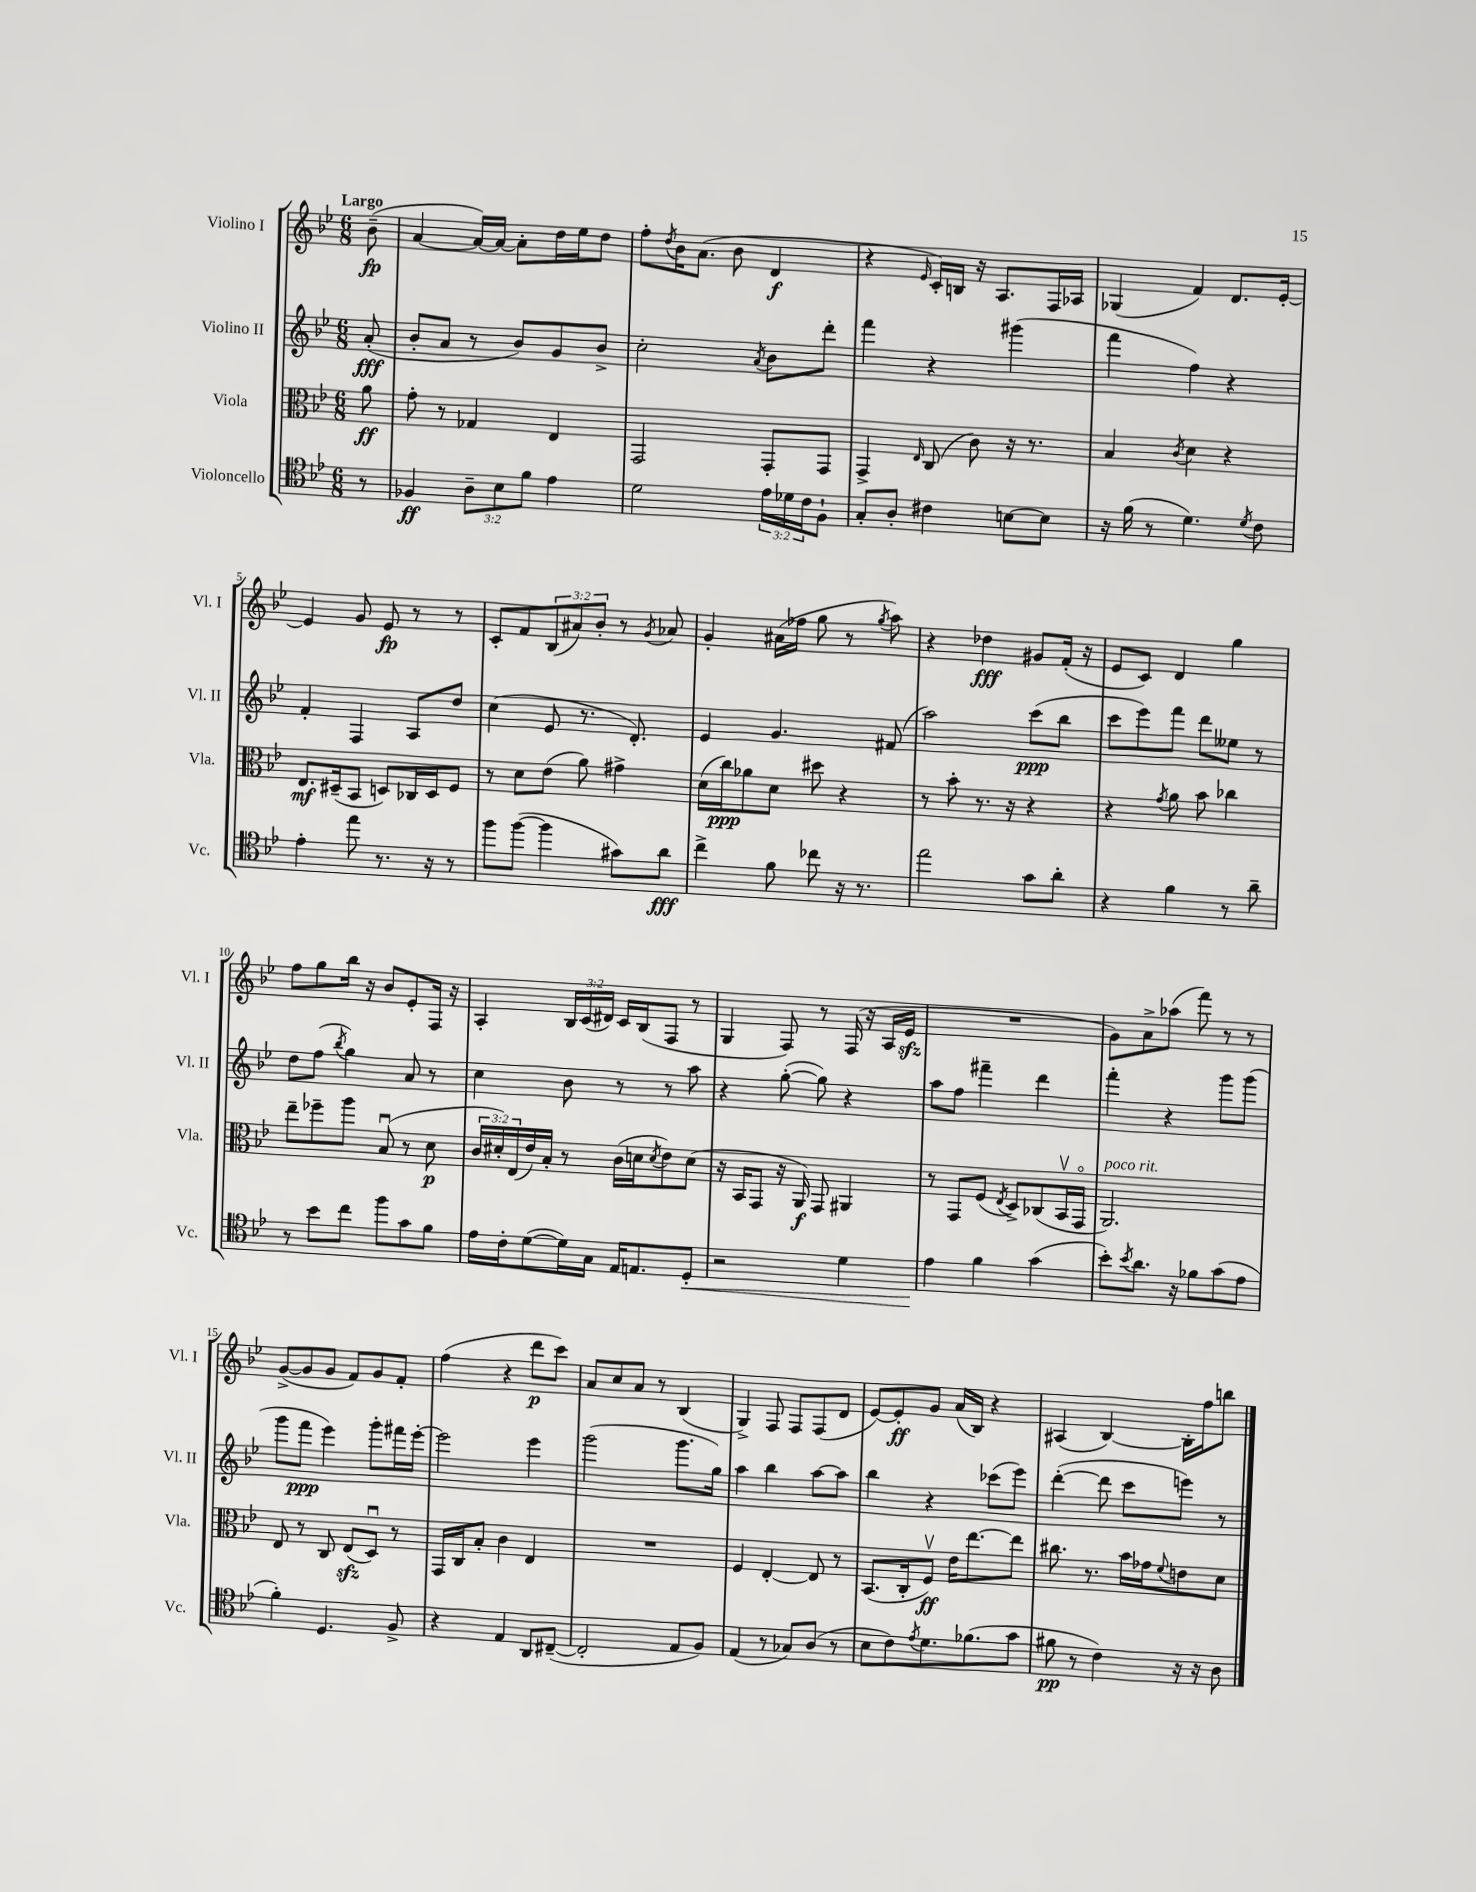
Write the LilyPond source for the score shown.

<<
\new StaffGroup <<
\new Staff = "s0" \with { instrumentName = "Violino I" shortInstrumentName = "Vl. I" } {
    \clef treble \key bes \major \numericTimeSignature \time 6/8 \override Staff.TupletNumber.text = #tuplet-number::calc-fraction-text \partial 8 \tempo "Largo"
    bes'8--\fp( |
    a'4~ a'16~) a'16~ a'8-. d''16 ees''16 d''8 |
    f''8-. \acciaccatura { d''8 } bes'16 a'8.( bes'8 d'4\f |
    r4 \grace { ees'16 } c'16-.) b16 r16 a8. f16 aes16 |
    ges4( f'4) d'8. ees'16~-. |
    ees'4 g'8 ees'8\fp r8 r8 |
    c'8-. f'8 \tuplet 3/2 { bes8( ais'8) bes'8-. } r8 \acciaccatura { g'8 } aes'8 |
    g'4-. ais'16( fes''16 g''8 r8 \acciaccatura { g''8 } a''8) |
    r4 des''4\fff gis'8 f'16-.( r16 |
    ees'8 c'8) d'4 g''4 |
    f''8 g''8 bes''16 r16 bes'8 ees'8-. f16 r16 |
    a4-. \tuplet 3/2 { bes16 c'16( dis'16) } c'16 bes16( f8 r8 |
    g4 f8) r8 f16( r16 a16 ees'16\sfz |
    R2. |
    g'8) a'8-> aes''8( f'''8) r8 r8 |
    g'8~->( g'8 g'8 f'8) g'8 f'8-. |
    f''4( r4 d'''8\p c'''8) |
    a'8 c''8 a'8 r8 bes4( |
    g4->) f8 f8 f8( d'8 |
    ees'8~) ees'8-.\ff g'8 a'16( bes16) r4 |
    ais4( bes4~) bes16-. f''16 b''8 \bar "|." |
}
\new Staff = "s1" \with { instrumentName = "Violino II" shortInstrumentName = "Vl. II" } {
    \clef treble \key bes \major \numericTimeSignature \time 6/8 \partial 8
    a'8-.\fff( |
    bes'8-. a'8 r8 bes'8) g'8 bes'8-> |
    c''2-. \acciaccatura { a'8 } bes'8 d'''8-. |
    f'''4 r4 gis'''4( |
    f'''4 f''4) r4 |
    f'4-. f4 a8 d''8 |
    c''4( ees'8 r8. d'8.-.) |
    ees'4 g'4. fis'8( |
    a''2) c'''8\ppp( bes''8 |
    c'''8 ees'''8) f'''8 d'''8 eeses''8 r8 |
    d''8 f''8( \acciaccatura { bes''8 } g''4) a'8 r8 |
    c''4 bes'8 r8 r8 a''8 |
    r4 g''8~-.( g''8) r4 |
    a''8 f''8 fis'''4-- d'''4 |
    f'''4-. r4 g'''8 g'''8( |
    g'''8 f'''8\ppp ees'''4) g'''8-. fis'''16 ees'''16~-. |
    ees'''2 ees'''4 |
    g'''2( g'''8. g''16) |
    a''4 bes''4 a''8~ a''8 |
    bes''4 r4 ces'''8( ees'''8) |
    d'''4~-.( d'''8 c'''8 e'''8) r8 \bar "|." |
}
\new Staff = "s2" \with { instrumentName = "Viola" shortInstrumentName = "Vla." } {
    \clef alto \key bes \major \numericTimeSignature \time 6/8 \override Staff.TupletNumber.text = #tuplet-number::calc-fraction-text \partial 8
    a'8\ff |
    g'8-. r8 ges4 ees4 |
    g,2 g,8-. g,8 |
    g,4-> \grace { ees16 } c8( c'8) r16 r8. |
    bes4 \acciaccatura { c'8 } d'4 r4 |
    ees8.\mf dis16--( bes,8 d8) ces16 d16 f8 |
    r8 d'8 ees'8( a'8) gis'4-> |
    d'16( c''16\ppp) aes'8 d'8 dis''8 r4 |
    r8 bes'8-. r8. r16 r4 |
    r4 \acciaccatura { g'8 } a'8 bes'8 ces''4 |
    ees''8-- fes''8-- a''8 bes8\downbow( r8 d'8\p |
    \tuplet 3/2 { c'16 dis'16-.) ees16( } ees'16) bes16-. r8 c'16( d'16 \acciaccatura { d'8 } ees'8) d'8( |
    r16 bes,16 g,8 r16 a,16\f) g,8 ais,4 |
    r8 g,8 f8( \acciaccatura { ees8 } d8->) ces8( bes,16\upbow g,16\flageolet |
    a,2.^\markup { \italic "poco rit." }) |
    ees8 r8 c8 ees8\sfz( d8\downbow) r8 |
    g,16 c16 bes8-. c'4 ees4 |
    R2. |
    f4 ees4~-. ees8 r8 |
    bes,8.( c16-. f8\upbow\ff) ees'16 ees''8.~ ees''8 |
    cis''8. r8. bes'16 ges'16 \appoggiatura { f'8 } e'8 d'8 \bar "|." |
}
\new Staff = "s3" \with { instrumentName = "Violoncello" shortInstrumentName = "Vc." } {
    \clef tenor \key bes \major \numericTimeSignature \time 6/8 \override Staff.TupletNumber.text = #tuplet-number::calc-fraction-text \partial 8
    r8 |
    fes4\ff \tuplet 3/2 { a8-- bes8 f'8 } ees'4 |
    d'2 \tuplet 3/2 { ees'16 des'16 c'16 } f8-! |
    g8-. a8-. cis'4 b8~ b8 |
    r16 f'16( r8 d'4.) \acciaccatura { d'8 } c'8 |
    ees'4-. ees''8 r8. r16 r8 |
    f''8 f''8~( f''4 gis'8) a'8\fff |
    c''4-> f'8 ces''8 r16 r8. |
    ees''2 g'8 a'8-. |
    r4 f'4 r8 a'8-- |
    r8 bes'8 c''8 f''8 g'8 f'8 |
    ees'16 c'16-. d'8~( d'16) g16 ees16 e8. d8-.\< |
    r2 d'4 |
    ees'4\! f'4 g'4( |
    bes'8-.) \acciaccatura { bes'8 } a'8. r16 fes'8 g'8( ees'8 |
    f'4-.) d4. f8-> |
    r4 ees4 a,8 cis8~--( |
    cis2-. ees8 f8) |
    ees4( r8 ges8) a8( r8 |
    bes8 c'8) \acciaccatura { ees'8 } d'8. fes'8.( g'8 |
    fis'8\pp r8 c'4) r16 r16 a8 \bar "|." |
}
>>
>>
